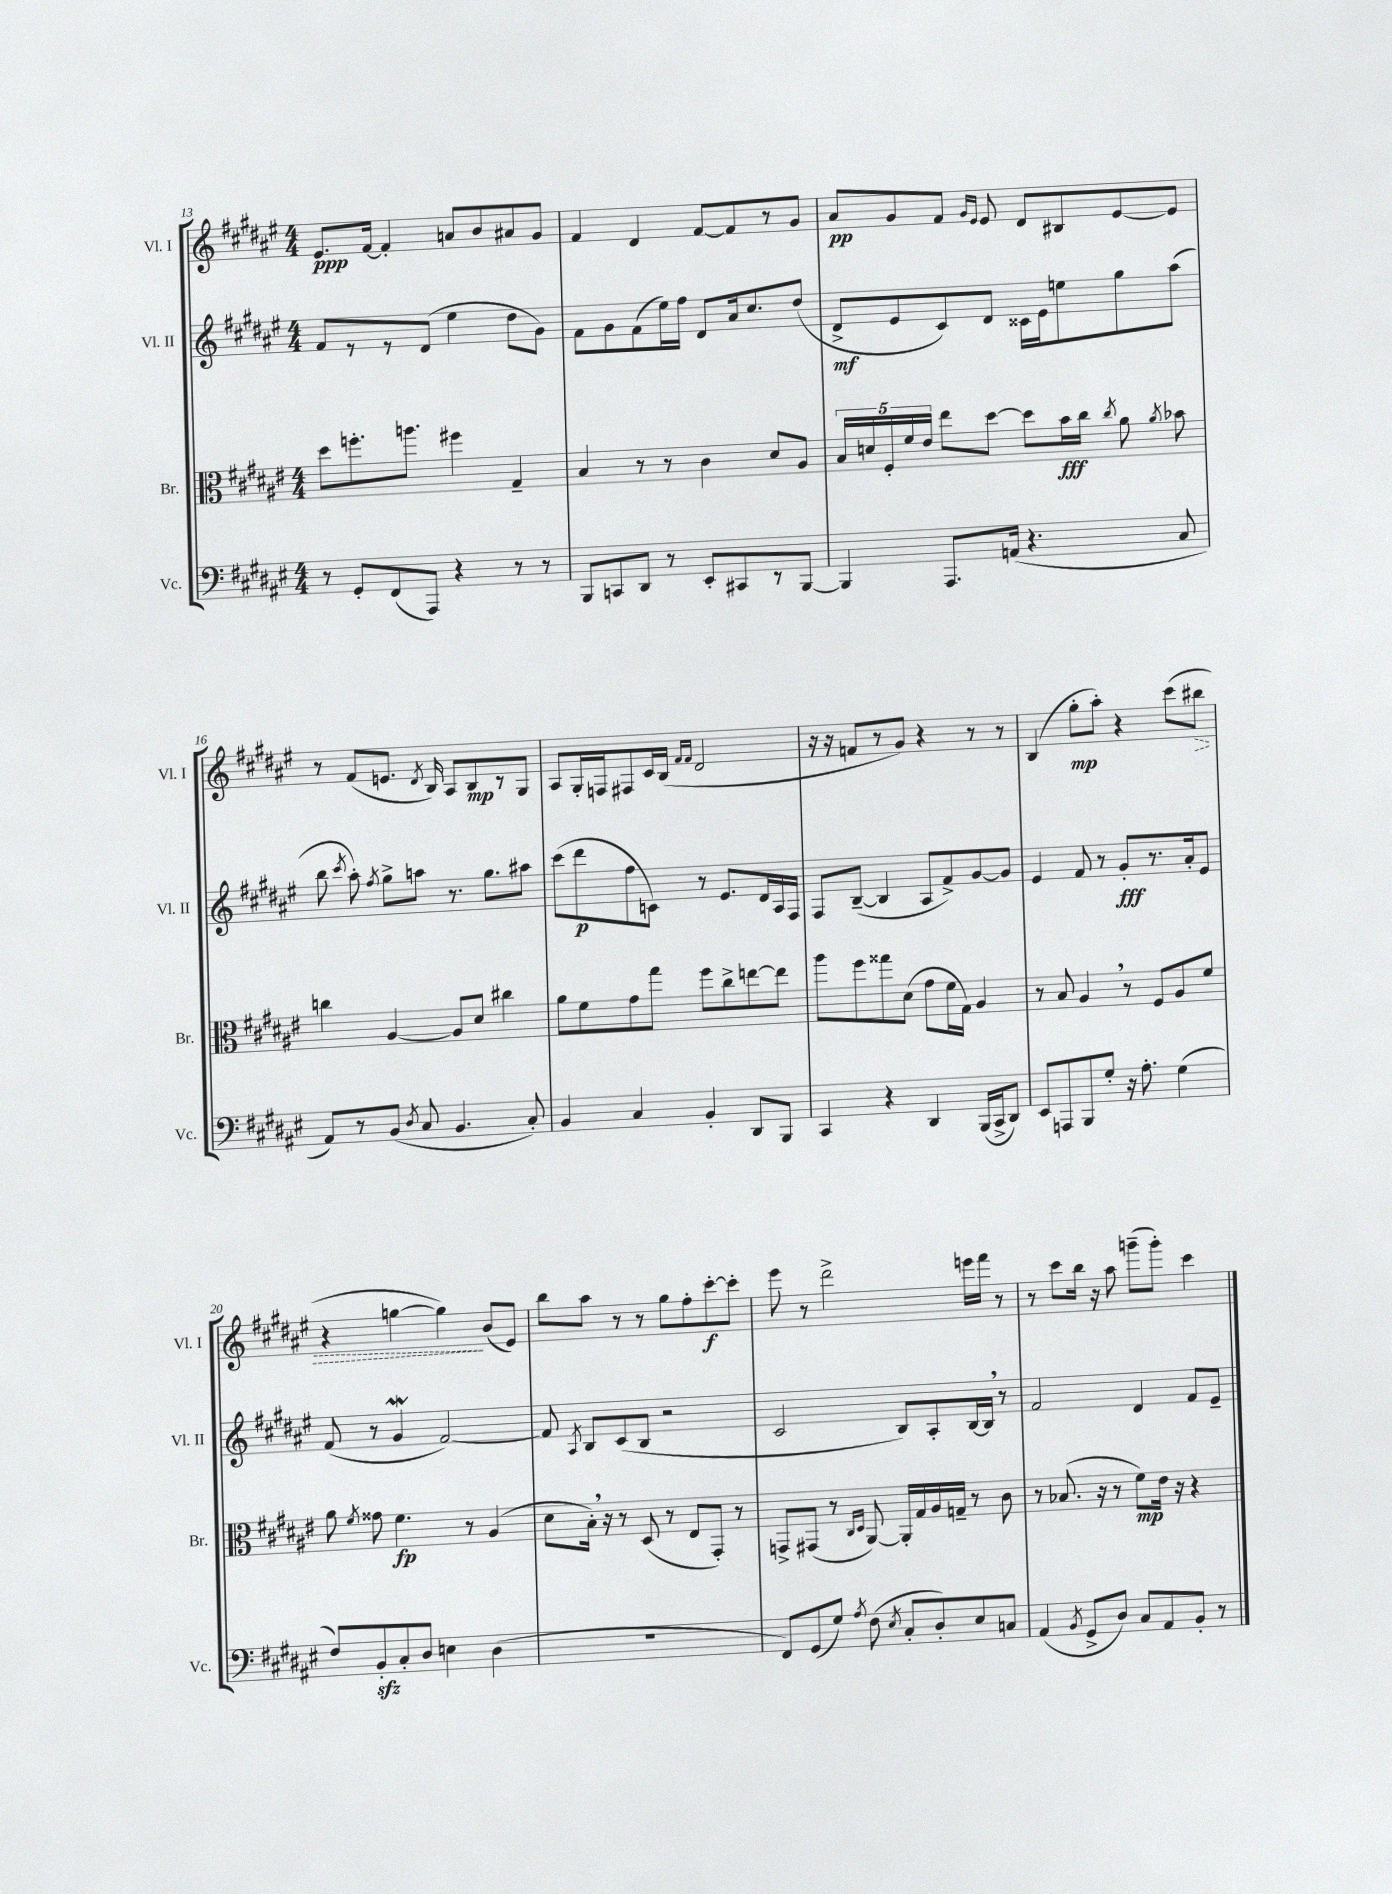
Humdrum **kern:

**kern	**kern	**dynam	**kern	**dynam	**kern	**dynam
*part4	*part3	*part3	*part2	*part2	*part1	*part1
*staff4	*staff3	*staff3	*staff2	*staff2	*staff1	*staff1
*I"Vc.	*I"Br.	*	*I"Vl. II	*	*I"Vl. I	*
*I'Vc.	*I'Br.	*	*I'Vl. II	*	*I'Vl. I	*
*clefF4	*clefC3	*	*clefG2	*	*clefG2	*
*k[f#c#g#d#a#e#]	*k[f#c#g#d#a#e#]	*	*k[f#c#g#d#a#e#]	*	*k[f#c#g#d#a#e#]	*
*M4/4	*M4/4	*	*M4/4	*	*M4/4	*
=13	=13	=13	=13	=13	=13	=13
8r	8dd#\L	.	8f#/L	.	8.e#/L	ppp
8GG#'/L	8.ffn'\	.	8r	.	.	.
.	.	.	.	.	[16f#/Jk	.
(8FF#/	.	.	8r	.	4f#'/]	.
.	8.aan\J	.	.	.	.	.
8AAA#/J)	.	.	(8d#/J	.	.	.
4r	4ff#X\	.	4ee#\	.	8an/L	.
.	.	.	.	.	8b/	.
8r	4G#~/	.	8dd#\L	.	8a#X/	.
8r	.	.	8g#\J)	.	8g#/J	.
=14	=14	=14	=14	=14	=14	=14
8BBB/L	4B/	.	8f#\L	.	4f#/	.
8CCn/	.	.	8g#\	.	.	.
8DD#/J	8r	.	(8f#\	.	4d#/	.
8r	8r	.	16ee#\L)	.	.	.
.	.	.	16ff#\JJ	.	.	.
8EE#'/L	4c#\	.	8d#/L	.	[8f#/L	.
8CC#X/	.	.	16a#/k	.	8f#/]	.
.	.	.	8.cc#/	.	.	.
8r	8d#/L	.	.	.	8r	.
[8BBB/J	8A#/J	.	(8dd#/J	.	8g#/J	.
=15	=15	=15	=15	=15	=15	=15
4BBB/]	20B/LL	.	8d#^/L	mf	8a#/L	pp
.	20dn/	.	.	.	.	.
.	20F#'/	.	.	.	.	.
.	.	.	8e#/	.	8g#/	.
.	20f#/	.	.	.	.	.
.	20e#/JJ	.	.	.	.	.
8.AAA#/L	8ee#\L	.	8c#/)	.	8f#/J	.
.	.	.	.	.	16qqg#/LL	.
.	.	.	.	.	16qqe#/JJ	.
.	[8dd#\J	.	8d#/J	.	8e#/	.
(16AAn/Jk	.	.	.	.	.	.
4.r	8dd#\L]	.	16c##X\LL	.	8d#/L	.
.	.	.	16e#\J	.	.	.
.	16b\L	fff	8een\	.	8B#X/	.
.	16cc#\JJ	.	.	.	.	.
.	8qcc#/	.	.	.	.	.
.	8a#\	.	8gg#\	.	[8e#/	.
.	8qa#/	.	.	.	.	.
8C#/	8b-X\	.	(8aa#\J	.	8e#/J]	.
!!LO:LB:g=z
=16	=16	=16	=16	=16	=16	=16
8AA#/L)	4ccn\	.	8bb\	.	8r	.
.	.	.	8qccc#/	.	.	.
8r	.	.	8aa#'\)	.	(8f#/L	.
.	.	.	8qff#/	.	.	.
(8BB/J	[4A#/	.	8gg#^\L	.	8.en/J	.
8qD#/	.	.	.	.	.	.
8C#/	.	.	8aan\J	.	.	.
.	.	.	.	.	8qd#/	.
.	.	.	.	.	16B/)	.
4.BB/	8A#/L]	.	8.r	.	8A#/L	.
.	8d#/J	.	.	.	8B/	mp
.	.	.	8.gg#\L	.	.	.
.	4cc#X\	.	.	.	8r	.
8C#'/)	.	.	8aa#X\J	.	8G#/J	.
=17	=17	=17	=17	=17	=17	=17
4BB/	8a#\L	.	(8ccc#\L	.	8A#/L	.
.	8f#\	.	8ddd#\	p	16G#'/L	.
.	.	.	.	.	16Fn/J	.
4C#/	8g#\	.	8ff#\	.	8F#X/	.
.	8gg#\J	.	8cn\J)	.	16c#/L	.
.	.	.	.	.	(16B/JJ	.
.	.	.	.	.	16qqf#/LL	.
.	.	.	.	.	16qqf#/JJ	.
4BB'/	8ff#\L	.	8r	.	2d#/	.
.	8cc#^\	.	8.e#/L	.	.	.
8DD#/L	[8een\	.	.	.	.	.
.	.	.	16d#/L	.	.	.
8BBB/J	8ee\J]	.	16A#/	.	.	.
.	.	.	16F#/JJ	.	.	.
=18	=18	=18	=18	=18	=18	=18
4CC#/	8aa#\L	.	8F#/L	.	16r	.
.	.	.	.	.	16r	.
.	8ff#\	.	([8B~/J	.	8fn/L	.
4r	8gg##X\	.	4B/]	.	8r	.
.	(8d#\J	.	.	.	8g#/J)	.
4DD#/	8g#\L	.	8A#/L	.	4r	.
.	16f#\L	.	8f#^/)	.	.	.
.	16G#\JJ)	.	.	.	.	.
(16BBB/LL	4A#/	.	[8g#/	.	8r	.
16CC#^/J	.	.	.	.	.	.
8DD#/J)	.	.	8g#/J]	.	8r	.
=19	=19	=19	=19	=19	=19	=19
8EE#/L	8r	.	4e#/	.	(4B/	.
8AAAn/	8B/	.	.	.	.	.
8BBB/	4A#,/	.	8f#/	.	8gg#'\L	mp
8G#'/J	.	.	8r	.	8aa#'\J)	.
16r	8r	.	8g#'/L	fff	4r	.
8.A#'\	.	.	.	.	.	.
.	8F#/L	.	8.r	.	.	.
(4G#\	8A#/	.	.	.	(8ccc#\L	.
.	.	.	16a#'/k	.	.	.
!	!	!	!	!	!	!LO:HP:b
.	8f#/J	.	8e#/J	.	8bb#X\J	>
!!LO:LB:g=z
=20	=20	=20	=20	=20	=20	=20
8F#/L)	8a#\	.	(8f#/	.	4r	.
.	8qf#/	.	.	.	.	.
8BBzz'/	8g##X\	.	8r	.	.	.
8C#'/	4.f#\	fp	4g#W/	.	[4ggn\	.
8D#/J	.	.	.	.	.	.
4En\	.	.	[2f#/)	.	4gg\])	.
.	8r	.	.	.	.	.
(4D#\	(4A#/	.	.	.	(8b/L	]
.	.	.	.	.	8e#/J)	.
=21	=21	=21	=21	=21	=21	=21
1r	8d#\L	.	8f#/]	.	8bb\L	.
.	.	.	8qA#/	.	.	.
.	16B',\Jk)	.	8B/L	.	8aa#\J	.
.	16r	.	.	.	.	.
.	8r	.	(8c#/	.	8r	.
.	(8D#/	.	8B/J	.	8r	.
.	8r	.	2r	.	8gg#\L	.
.	8E#/L	.	.	.	8ff#'\	.
.	8GG#'/J)	.	.	.	[8ccc#'\	f
.	8r	.	.	.	8ccc#'\J]	.
=22	=22	=22	=22	=22	=22	=22
8FF#/L)	8GGn^/L	.	2c#/	.	8eee#\	.
(8GG#/	(8GG#X/J	.	.	.	8r	.
8G#/J)	8r	.	.	.	2ddd#^\	.
.	16qqC#/LL	.	.	.	.	.
8qA#/	16qqD#/JJ	.	.	.	.	.
(8F#\	[8AA#/)	.	.	.	.	.
8qE#/	.	.	.	.	.	.
8C#'/L	16AA#'/LL]	.	8B/L)	.	.	.
.	16G#/	.	.	.	.	.
8D#'/)	16A#/	.	8A#'/	.	.	.
.	16Gn~/JJ	.	.	.	.	.
8E#/	8r	.	[16B/L	.	16eeen\LL	.
.	.	.	16B,/JJ]	.	16fff#\JJ	.
8Cn/J	8c#\	.	8r	.	8r	.
=23	=23	=23	=23	=23	=23	=23
(4AA#/	8r	.	2f#/	.	8r	.
.	(8.B-X/	.	.	.	8ccc#\L	.
8qBB/	.	.	.	.	.	.
8GG#^/L	.	.	.	.	16bb\Jk	.
.	16r	.	.	.	16r	.
8D#/J)	8r	.	.	.	8aa#\	.
8C#/L	8f#\L)	mp	4d#/	.	(8gggn~\L	.
8AA#/	16e#\Jk	.	.	.	8ggg'\J)	.
.	16r	.	.	.	.	.
8BB'/J	4r	.	8f#/L	.	4ccc#\	.
8r	.	.	8e#~/J	.	.	.
==	==	==	==	==	==	==
*-	*-	*-	*-	*-	*-	*-
